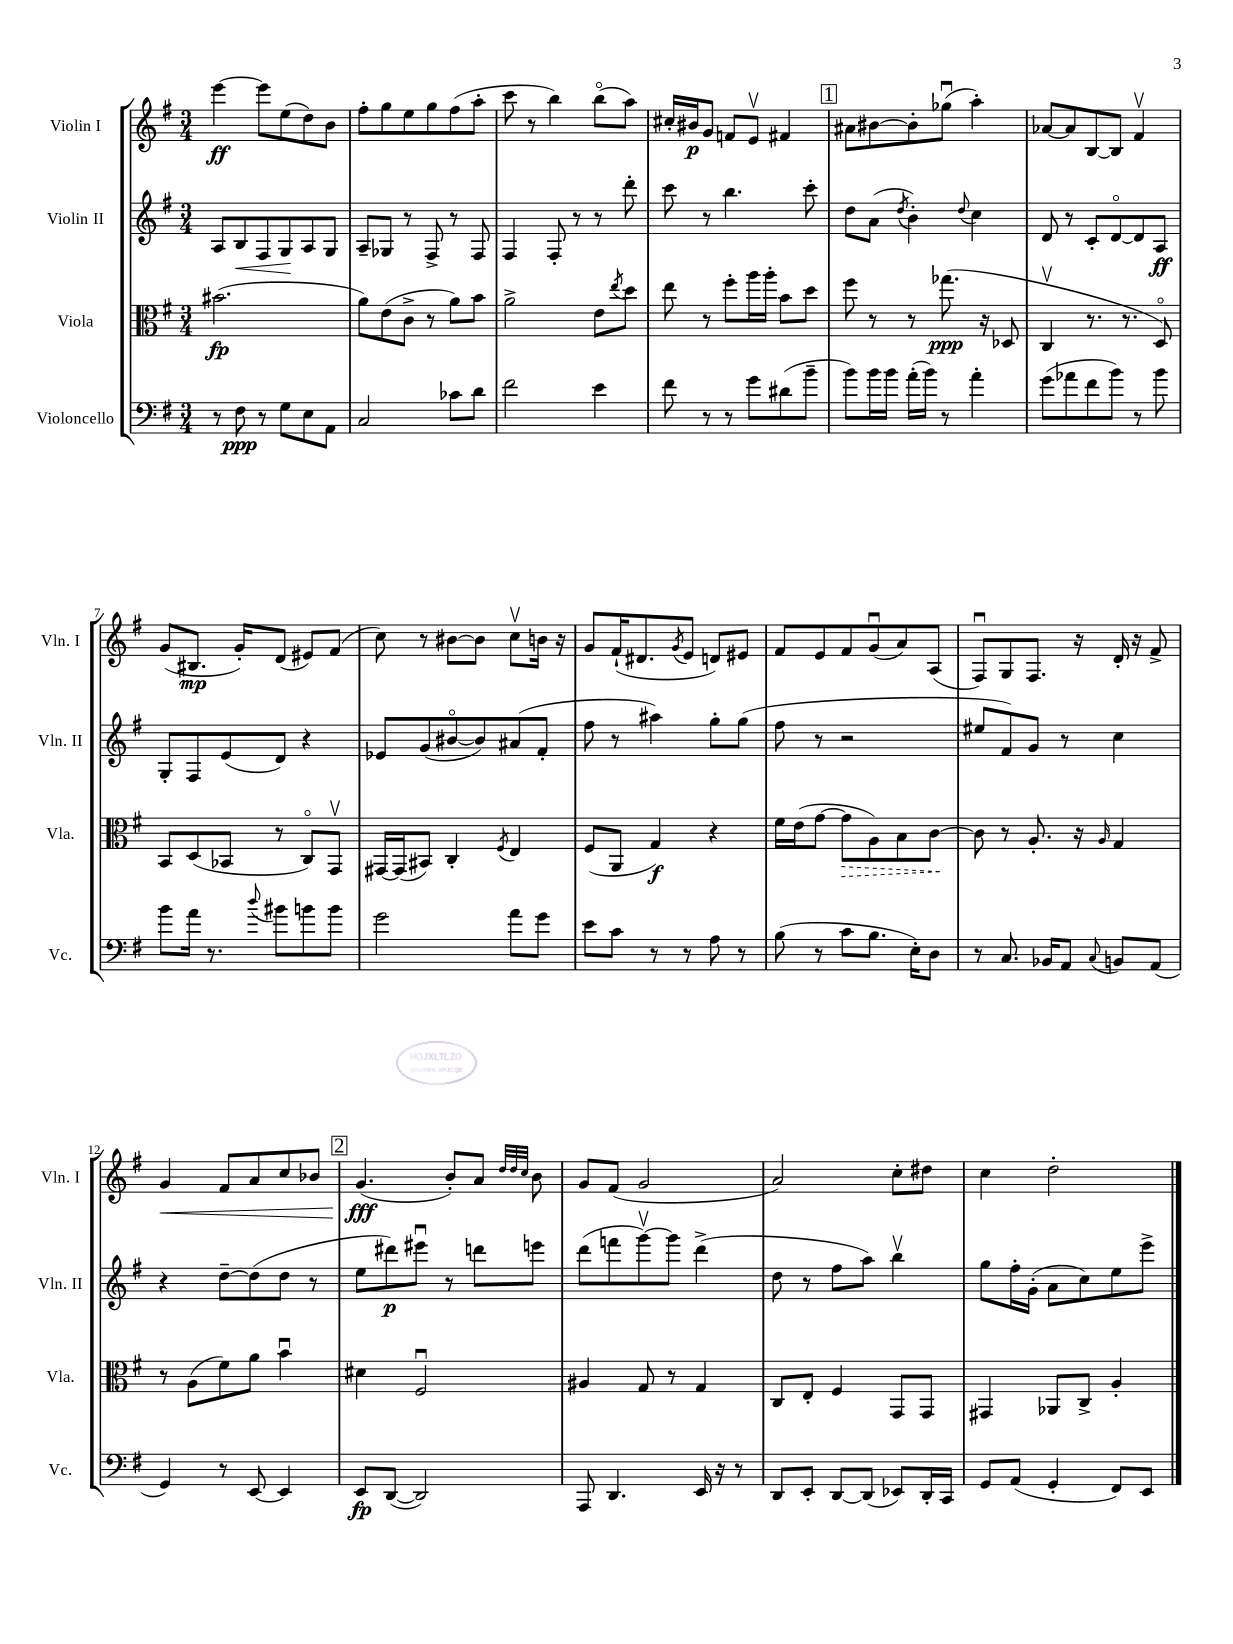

**kern	**kern	**kern	**kern
*staff4	*staff3	*staff2	*staff1
*clefF4	*clefC3	*clefG2	*clefG2
*k[f#]	*k[f#]	*k[f#]	*k[f#]
*M3/4	*M3/4	*M3/4	*M3/4
8r	(2.b#\	8A/L	[4eee\
8F#\	.	8B/	.
8r	.	8F#/	8eee\]L
8G\L	.	8G/	(8ee\
8E\	.	8A/	8dd\)
8AA\J	.	8G/J	8b\J
=	=	=	=
2C/	8a\L)	8A~/L	8ff#'\L
.	(8e\	8G-/J	8gg\
.	8c^\J	8r	8ee\
.	8r	8F#^/	8gg\
8c-\L	8a\L)	8r	(8ff#\
8d\J	8b\J	8F#/	8aa'\J
=	=	=	=
2f#\	2a^\	4F#/	8ccc\
.	.	.	8r
.	.	8F#'/	4bb\)
.	.	8r	.
4e\	8e\L	8r	(8bbo\L
.	8qee/	.	.
.	8dd\J	8ddd'\	8aa\J)
=	=	=	=
8f#\	8ee\	8ccc\	16cc#'/LL
.	.	.	16b#/J
8r	8r	8r	8g/J
8r	8ff#'\L	4.bb\	8f/L
8g\L	16aa\L	.	8ev/J
.	16aa'\JJ	.	.
(8d#\	8b\L	.	4f#/
8b~\J	8dd\J	8ccc'\	.
=	=	=	=
8b\L)	8ff#\	8dd\L	8a#\L
16b\L	8r	(8a\J	[8b#\
16b\JJ	.	.	.
.	.	8qdd/	.
(16a'\LL	8r	4b'\)	8b#'\]
16b\JJ)	.	.	.
8r	(8.gg-\	.	(8gg-u\J
.	.	8qqdd/	.
4a'\	.	4cc\	4aa'\)
.	16r	.	.
.	8D-/	.	.
=	=	=	=
(8g\L	4Cv/	8d/	[8a-/L
8a-\	.	8r	8a-/]
8f#\	8.r	8c'/L	[8B/
8b\J)	.	[8do/	8B/]J
.	8.r	.	.
8r	.	8d/]	4f#v/
8b\	8Do/)	8A/J	.
=	=	=	=
8b\L	8BB/L	8G'/L	(8g/L
16a\Jk	(8D/	8F#/	8.B#/J
8.r	.	.	.
.	8BB-/J	(8e/	.
.	.	.	16g'/LK)
8qqdd/	.	.	.
8b#\L	8r	8d/J)	(8d/J
8b\	8Co/L)	4r	8e#/L)
8b\J	8GGv/J	.	(8f#/J
=	=	=	=
2g\	[16GG#/LL	8e-/L	8cc\)
.	(16GG#/]J	.	.
.	8BB#/J)	(8g/	8r
.	4C'/	[8b#o/	[8b#\L
.	.	8b#/])	8b#\]J
.	8qF#/	.	.
8a\L	4E/	(8a#/	8ccv\L
8g\J	.	8f#'/J	16b\Jk
.	.	.	16r
=	=	=	=
8e\L	(8F#/L	8ff#\	8g/L
8c\J	8AA/J	8r	(16f#`/K
.	.	.	8.d#/
8r	4G/)	4aa#\)	.
.	.	.	8qg/
8r	.	.	8e/J
8A\	4r	8gg'\L	8d/L)
8r	.	(8gg\J	8e#/J
=	=	=	=
(8B\	16f#\LL	8ff#\	8f#/L
.	(16e\J	.	.
8r	[8g\J	8r	8e/
8c\L	8g\]L	2r	8f#/
8.B\J	8A\)	.	(8gu/
.	8B\	.	8a/)
16E'\LK)	.	.	.
8D\J	[8c\J	.	(8A/J
=	=	=	=
8r	8c\]	8ee#/L	8F#u/L)
8.C/	8r	8f#/)	8G/
.	8.A'/	8g/J	8.F#/J
16BB-/LK	.	.	.
8AA/J	.	8r	.
.	16r	.	16r
8qqC/	16qqA/	.	.
8BB/L	4G/	4cc\	16d'/
.	.	.	16r
(8AA/J	.	.	8f#^/
=	=	=	=
4GG/)	8r	4r	4g/
.	(8A\L	.	.
8r	8f#\)	[8dd~\L	8f#/L
[8EE/	8a\J	(8dd\]	8a/
4EE/]	4bu\	8dd\J	8cc/
.	.	8r	8b-/J
=	=	=	=
8EE/L	4d#\	8ee\L	(4.g/
([8DD/J	.	8ddd#\)	.
2DD/])	2F#u/	8eee#u\J	.
.	.	8r	8b'/L)
.	.	8ddd\L	8a/J
.	.	.	32qqdd/LLL
.	.	.	32qqdd/
.	.	.	32qqcc/JJJ
.	.	8eee\J	8b\
=	=	=	=
8AAA/	4A#/	(8ddd\L	8g/L
4.DD/	.	8fff\	(8f#/J
.	8G/	[8gggv\)	2g/
.	8r	8ggg\]J	.
16EE/	4G/	(4ddd^\	.
16r	.	.	.
8r	.	.	.
=	=	=	=
8DD/L	8C/L	8dd\	2a/)
8EE'/J	8E'/J	8r	.
[8DD/L	4F#/	8ff#\L	.
(8DD/]J	.	8aa\J)	.
8EE-/L)	8GG/L	4bbv\	8cc'\L
16DD'/L	8GG/J	.	8dd#\J
16CC/JJ	.	.	.
=	=	=	=
8GG/L	4GG#/	8gg\L	4cc\
(8AA/J	.	16ff#'\L	.
.	.	(16g'\JJ	.
4GG'/	8AA-/L	8a\L	2dd'\
.	8C^/J	8cc\)	.
8FF#/L)	4A'/	8ee\	.
8EE/J	.	8eee^\J	.
==	==	==	==
*-	*-	*-	*-
